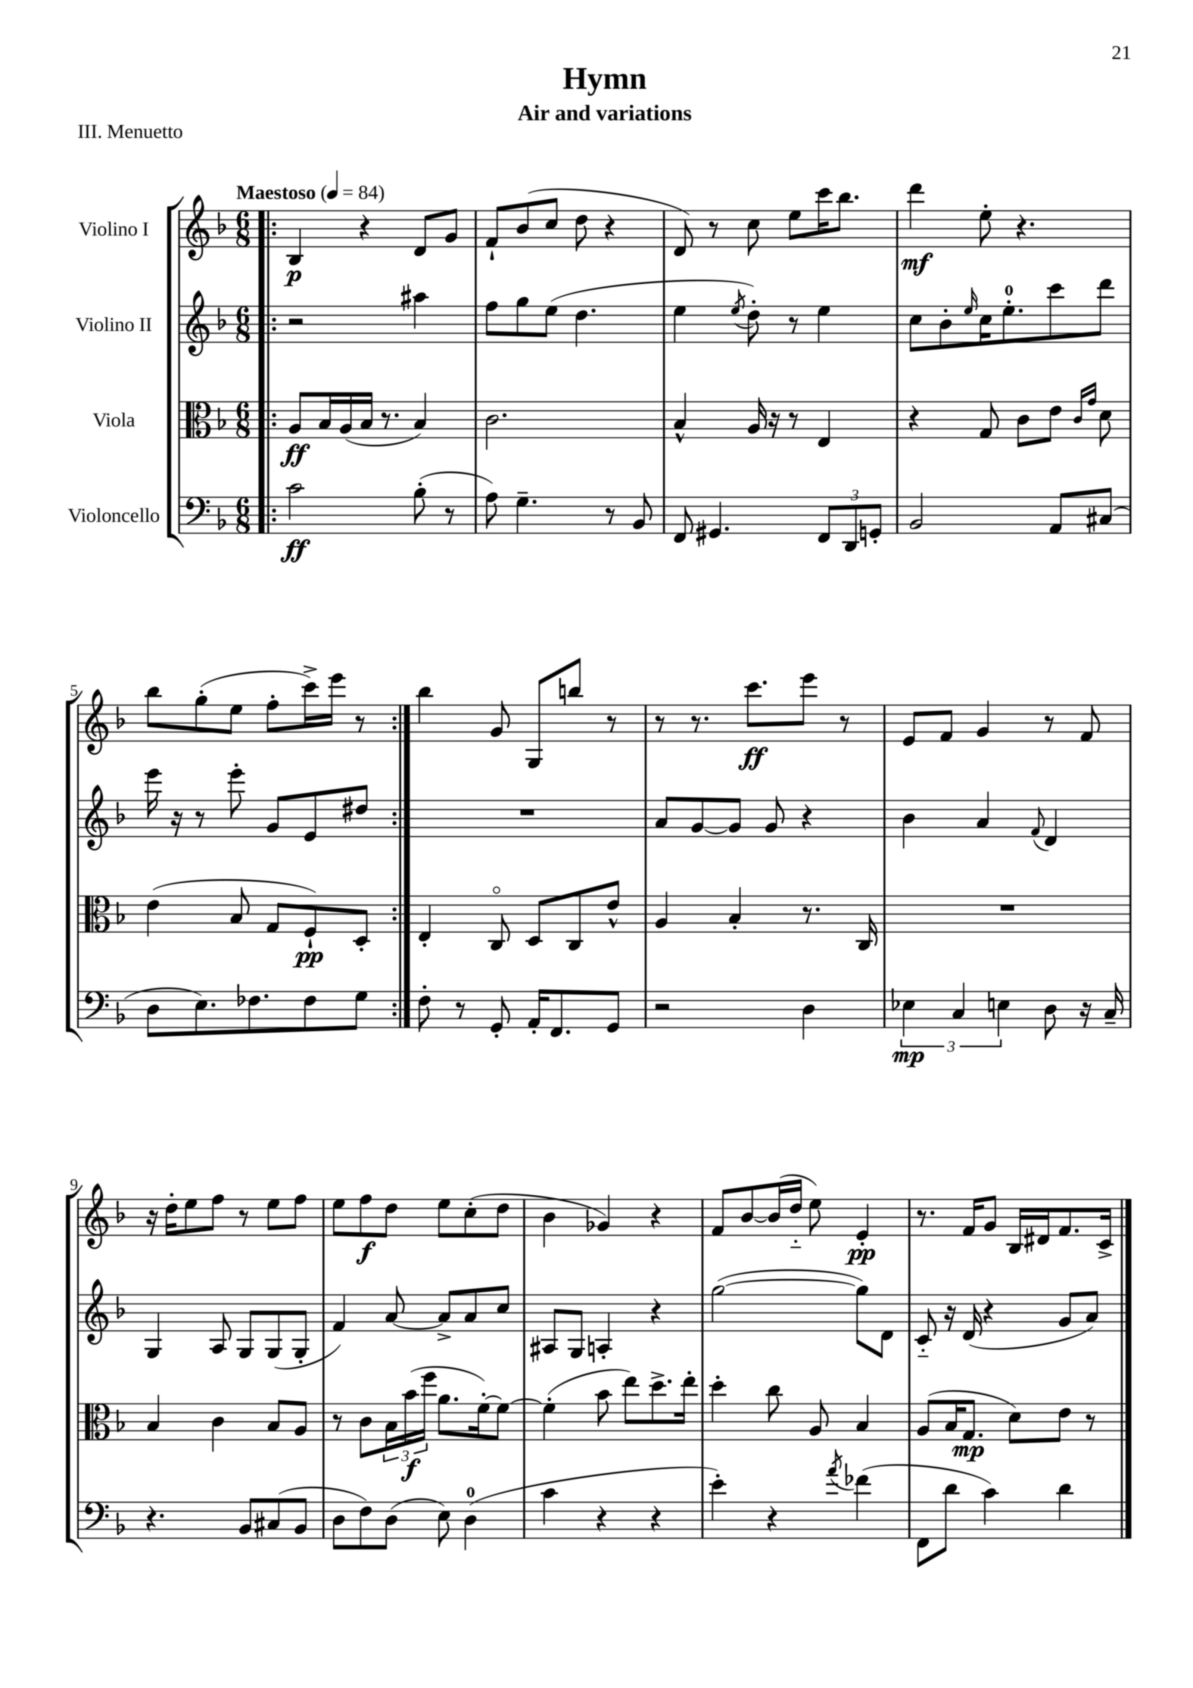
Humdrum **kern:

**kern	**kern	**kern	**kern
*staff4	*staff3	*staff2	*staff1
*clefF4	*clefC3	*clefG2	*clefG2
*k[b-]	*k[b-]	*k[b-]	*k[b-]
*M6/8	*M6/8	*M6/8	*M6/8
*MM84	*MM84	*MM84	*MM84
=!|:	=!|:	=!|:	=!|:
2c	8A	2r	4B-
.	16B-	.	.
.	(16A	.	.
.	16B-	.	4r
.	8.r	.	.
(8B-'	4B-)	4aa#	8d
8r	.	.	8g
=	=	=	=
8A)	2.c	8ff	8f`
4.G~	.	8gg	(8b-
.	.	(8ee	8cc
.	.	4.dd	8dd
8r	.	.	4r
8BB-	.	.	.
=	=	=	=
8FF	4B-^^	4ee	8d)
4.GG#	.	.	8r
.	.	8qee	.
.	16A	8dd')	8cc
.	16r	.	.
.	8r	8r	8ee
12FF	4E	4ee	16ccc
.	.	.	8.bb-
12DD	.	.	.
12GG'	.	.	.
=	=	=	=
2BB-	4r	8cc	4ddd
.	.	8b-'	.
.	.	16qqee	.
.	8G	16cc	8ee'
.	.	8.ee'	.
.	8c	.	4.r
8AA	8e	8ccc	.
.	16qqc	.	.
.	16qqg	.	.
(8C#	8d	8ddd	.
=	=	=	=
8D	(4e	16eee	8bb-
.	.	16r	.
8.E)	.	8r	(8gg'
.	8B-	8eee'	8ee
8.F-	.	.	.
.	8G	8g	8ff'
8F-	8F`)	8e	16ccc^)
.	.	.	16eee
8G	8D'	8dd#	8r
=:|!	=:|!	=:|!	=:|!
8F'	4E'	2.r	4bb-
8r	.	.	.
8GG'	8Co	.	8g
16AA'	8D	.	8G
8.FF	.	.	.
.	8C	.	8bb
8GG	8e^^	.	8r
=	=	=	=
2r	4A	8a	8r
.	.	[8g	8.r
.	4B-'	8g]	.
.	.	.	8.ccc
.	.	8g	.
4D	8.r	4r	8eee
.	.	.	8r
.	16C	.	.
=	=	=	=
6E-	2.r	4b-	8e
.	.	.	8f
6C	.	.	.
.	.	4a	4g
6E	.	.	.
.	.	8qqf	.
8D	.	4d	8r
16r	.	.	8f
16C~	.	.	.
=	=	=	=
4.r	4B-	4G	16r
.	.	.	16dd'
.	.	.	8ee
.	4c	8A	8ff
8BB-	.	8G	8r
(8C#	8B-	(8G	8ee
8BB-	8A	8G'	8ff
=	=	=	=
8D	8r	4f)	8ee
8F)	8c	.	8ff
(8D	24B-	[8a	8dd
.	(24b-	.	.
.	24ff	.	.
8E)	8.a	8a^]	8ee
(4D	.	8a	(8cc'
.	[16f')	.	.
.	8f_	8cc	8dd
=	=	=	=
4c	(4f']	8A#	4b-
.	.	8G	.
4r	8b-	4A'	4g-)
.	8ee)	.	.
4r	8.dd^	4r	4r
.	16ee'	.	.
=	=	=	=
4e')	4dd'	([2gg	8f
.	.	.	[8b-
4r	8cc	.	(16b-]
.	.	.	16dd'~
.	8A	.	8ee)
8qa	.	.	.
(4f-	4B-	8gg])	4e'
.	.	8d	.
=	=	=	=
8FF	(8A	8c'~	8.r
8d	16B-	16r	.
.	8.G	(16d	16f
4c)	.	4r	8g
.	8d)	.	16B-
.	.	.	16d#
4d	8e	8g	8.f
.	8r	8a)	.
.	.	.	16c^
==	==	==	==
*-	*-	*-	*-
